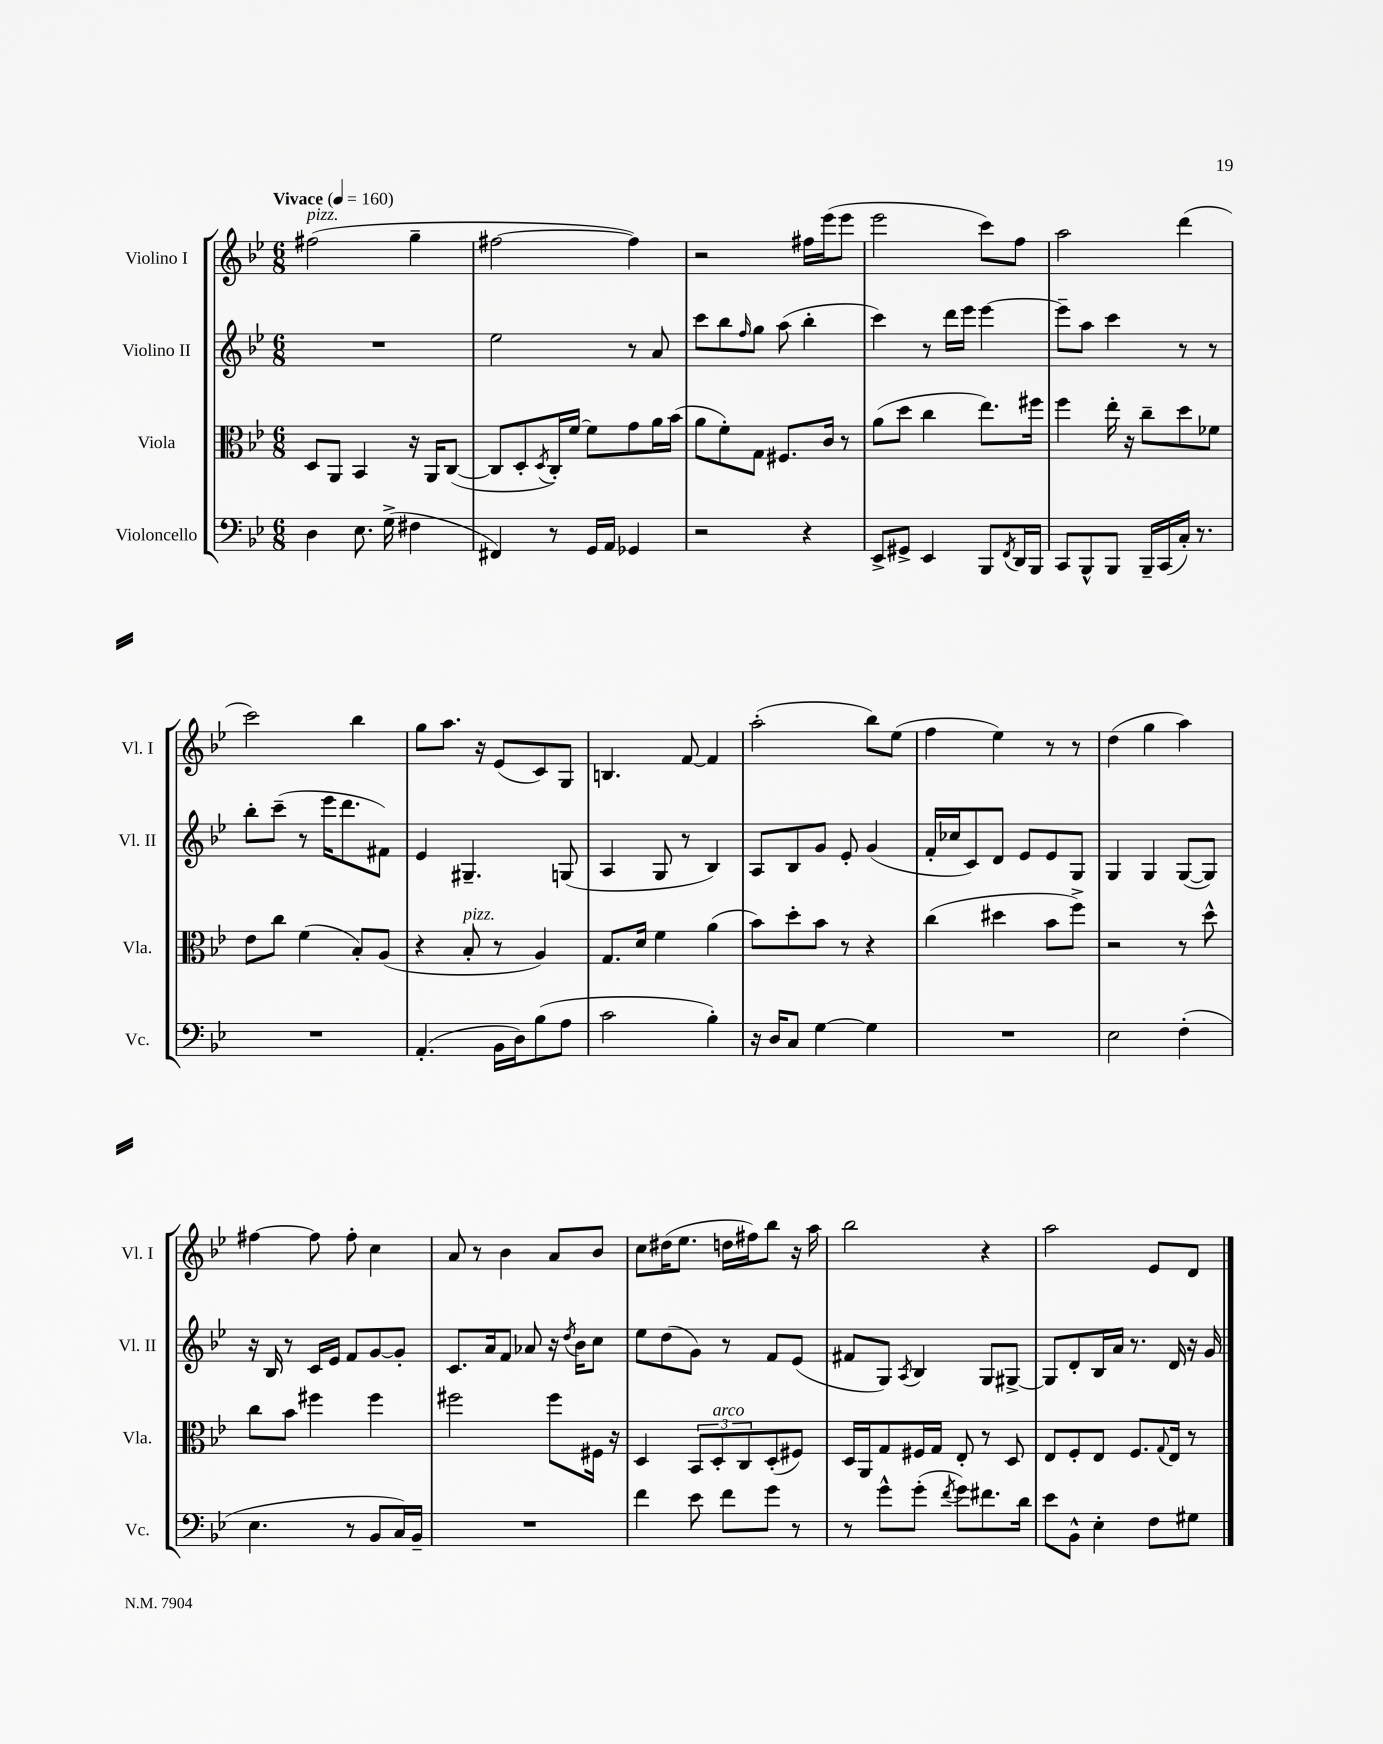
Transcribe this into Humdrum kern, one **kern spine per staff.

**kern	**kern	**kern	**kern
*staff4	*staff3	*staff2	*staff1
*clefF4	*clefC3	*clefG2	*clefG2
*k[b-e-]	*k[b-e-]	*k[b-e-]	*k[b-e-]
*M6/8	*M6/8	*M6/8	*M6/8
*MM160	*MM160	*MM160	*MM160
4D	8D	2.r	(2ff#
.	8AA	.	.
8.E-	4BB-	.	.
(16G^	.	.	.
4F#	16r	.	4gg~
.	16AA	.	.
.	([8C	.	.
=	=	=	=
4FF#)	8C]	2ee-	[2ff#
.	8D'	.	.
.	8qD	.	.
8r	16C')	.	.
.	[16f	.	.
16GG	8f]	.	.
16AA	.	.	.
4GG-	8g	8r	4ff#])
.	16a	8a	.
.	(16b-	.	.
=	=	=	=
2r	8a	8ccc	2r
.	8f')	8bb-	.
.	.	16qqff	.
.	8G	8gg	.
.	8.F#	(8aa	.
4r	.	4bb-'	16ff#
.	16c	.	(16eee-
.	8r	.	8eee-
=	=	=	=
8EE-^	(8a	4ccc)	2eee-
8GG#^	8dd	.	.
4EE-	4cc	8r	.
.	.	16ddd	.
.	.	16eee-	.
8BBB-	8.ee-)	[4eee-	8ccc)
8qFF	.	.	.
16DD	.	.	8ff
16BBB-	16ff#	.	.
=	=	=	=
8CC	4ff	8eee-~]	2aa
8BBB-^^	.	8aa	.
8BBB-	16ee-'	4ccc	.
.	16r	.	.
16BBB-~	8cc~	.	.
(16CC	.	.	.
16C')	8dd	8r	(4ddd
8.r	.	.	.
.	8f-	8r	.
=	=	=	=
2.r	8e-	8bb-'	2ccc)
.	8cc	(8ccc~	.
.	(4f	8r	.
.	.	16eee-	.
.	.	8.ddd	.
.	8B-')	.	4bb-
.	(8A	8f#)	.
=	=	=	=
(4.AA'	4r	4e-	8gg
.	.	.	8.aa
.	8B-'	4.G#~	.
.	.	.	16r
16BB-	8r	.	(8e-
16D)	.	.	.
(8B-	4A)	.	8c)
8A	.	(8G	8G
=	=	=	=
2c	8.G	4A	4.B
.	16d	.	.
.	4f	8G	.
.	.	8r	[8f
4B-')	(4a	4B-)	4f]
=	=	=	=
16r	8b-)	8A	(2aa'
16D	.	.	.
8C	8dd'	8B-	.
[4G	8b-	8g	.
.	8r	8e-'	.
4G]	4r	(4g	8bb-)
.	.	.	(8ee-
=	=	=	=
2.r	(4cc	16f'	4ff
.	.	16cc-	.
.	.	8c)	.
.	4dd#	8d	4ee-)
.	.	8e-	.
.	8b-	8e-	8r
.	8ff^)	8G	8r
=	=	=	=
2E-	2r	4G	(4dd
.	.	4G	4gg
(4F'	8r	([8G	4aa)
.	8dd^^	8G])	.
=	=	=	=
4.E-	8cc	16r	[4ff#
.	.	16B-	.
.	8b-	8r	.
.	4ff#	16c	8ff#]
.	.	16e-	.
8r	.	8f	8ff#'
8BB-	4ff#	[8g	4cc
16C)	.	8g']	.
16BB-~	.	.	.
=	=	=	=
2.r	2ff#	8.c	8a
.	.	.	8r
.	.	16a	.
.	.	8f	4b-
.	.	8a-	.
.	8ff#	16r	8a
.	.	8qdd	.
.	.	16b-	.
.	16F#	8cc	8b-
.	16r	.	.
=	=	=	=
4f	4D	8ee-	8cc
.	.	(8dd	(16dd#
.	.	.	8.ee-
8e-	12BB-	8g)	.
.	12D'	.	.
8f	.	8r	16dd
.	12C	.	.
.	.	.	16ff#)
8g	(8D'	8f	8bb-
8r	8F#)	(8e-	16r
.	.	.	16aa
=	=	=	=
8r	16D	8f#	2bb-
.	16AA	.	.
8g^^	8G	8G)	.
.	.	8qA	.
(8g'	16F#	4B-	.
.	16G	.	.
8qf	.	.	.
8g)	8E-'	.	.
8.f#	8r	8G	4r
.	8D	[8G#^	.
16d	.	.	.
=	=	=	=
8e-	8E-	8G#]	2aa
8BB-^^	8F'	8d'	.
4E-'	8E-	16B-	.
.	.	16a	.
.	8.F	8.r	.
8F	.	.	8e-
.	8qqG	.	.
.	16E-	16d	.
8G#	8r	16r	8d
.	.	16g	.
==	==	==	==
*-	*-	*-	*-
